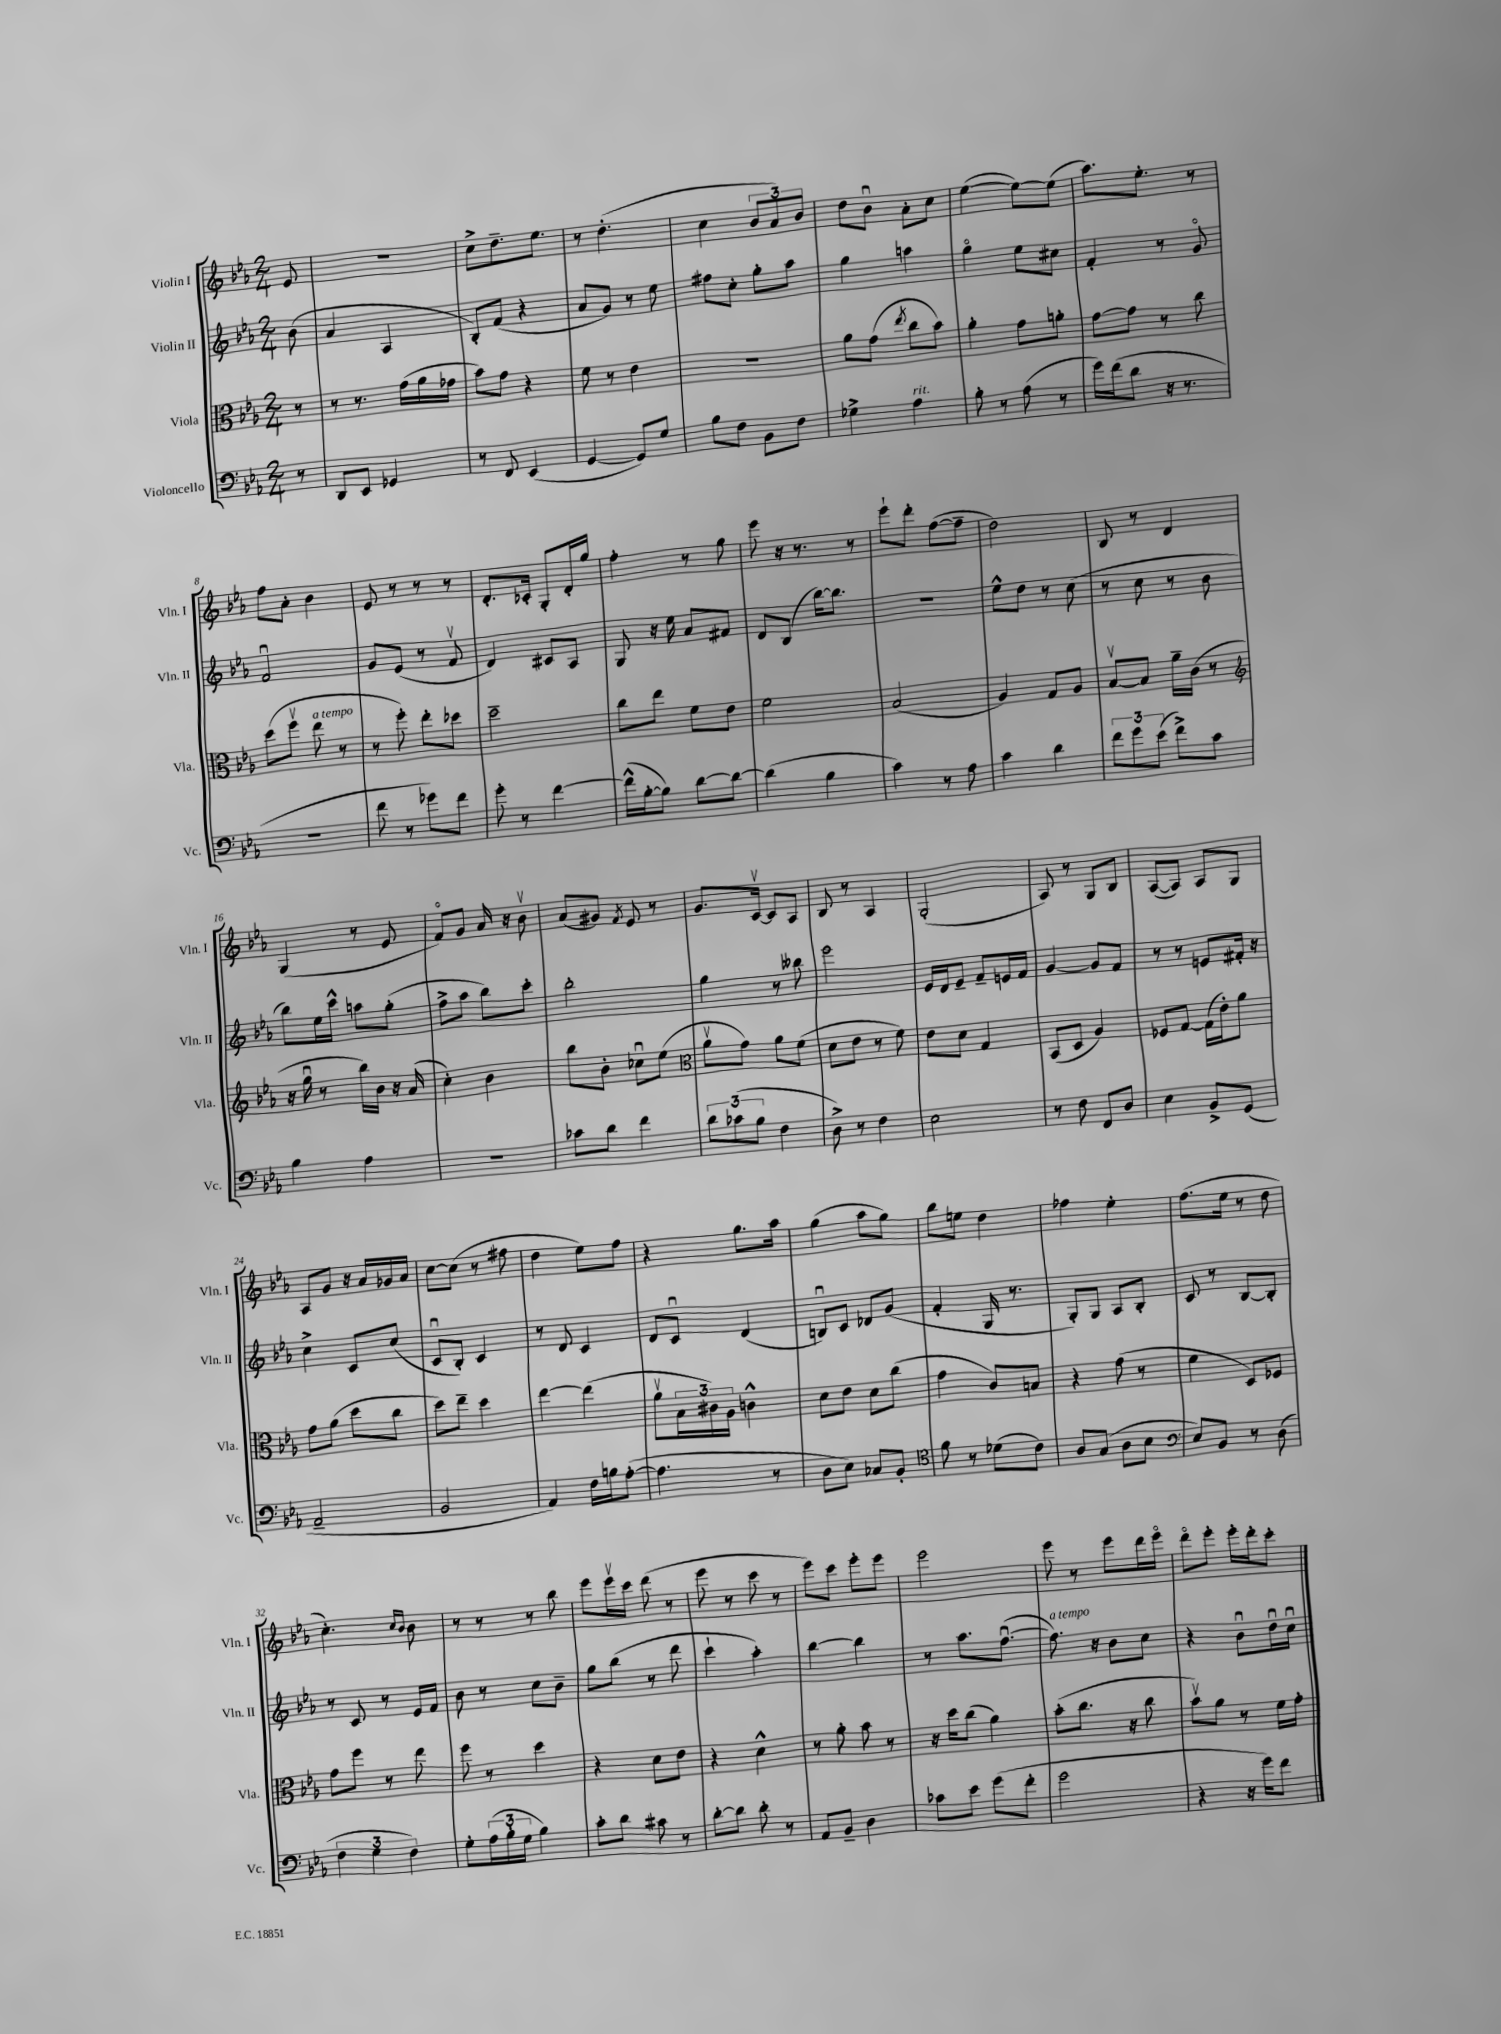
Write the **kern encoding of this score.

**kern	**kern	**kern	**kern
*staff4	*staff3	*staff2	*staff1
*clefF4	*clefC3	*clefG2	*clefG2
*k[b-e-a-]	*k[b-e-a-]	*k[b-e-a-]	*k[b-e-a-]
*M2/4	*M2/4	*M2/4	*M2/4
8r	8r	(8b-	8e-
=	=	=	=
8DD	8r	4a-	2r
8EE-	8.r	.	.
4GG-	.	4A-	.
.	(16g	.	.
.	16a-	.	.
.	16g-	.	.
=	=	=	=
8r	8b-)	8B-')	8cc^
8FF	8g	(8f	8.dd~
(4EE-	4r	4r	.
.	.	.	8.ee-
=	=	=	=
[4GG	8f	8a-	8r
.	8r	8g)	(4.dd'
8GG])	4e-	8r	.
8G	.	8ee-	.
=	=	=	=
8B-	2r	8ff#	4cc
8F	.	8cc'	.
8BB-	.	8gg'	12b-
.	.	.	12a-)
8F	.	8aa-	.
.	.	.	12b-
=	=	=	=
4G-^	8a-	4gg	8dd
.	(8g	.	8b-u
.	8qee-	.	.
4A-	8cc	4aa	8a-'
.	8b-)	.	8cc
=	=	=	=
8B-'	4a-'	4ggo	([4ee-
8r	.	.	.
(8A-	8g	8ee-	8ee-_)
8r	8a'	8cc#	(8ee-]
=	=	=	=
16g)	[8g	4f'	8.aa-)
(16f	.	.	.
8d	8g]	.	.
.	.	.	8.ee-'
16r	8r	8r	.
8.r	.	.	.
.	8cc	8go	8r
=	=	=	=
2r	(8dd	2fu	8ff
.	8ffv	.	8a-'
.	8ee-	.	4b-
.	8r	.	.
=	=	=	=
8f	8r	8g	8e-
8r	8ff')	(8e-	8r
8g-)	8ee-'	8r	8r
8f	8dd-	8fv	8r
=	=	=	=
8g'	2dd~	4d)	8.d'
8r	.	.	.
.	.	.	16c-'
[4f	.	8c#	8G'
.	.	8A-	16d'
.	.	.	16gg
=	=	=	=
(16f^^]	8cc	8G	4ff'
[16B-'	.	.	.
8B-])	8ee-	16r	.
.	.	16ee-	.
[8d	8f	8a-	8r
8d_	8e-	8f#	8gg
=	=	=	=
(4d]	2f	8d	8eee-
.	.	(8B-	16r
.	.	.	8.r
4B-	.	[16bb-)	.
.	.	8.bb-]	.
.	.	.	8r
=	=	=	=
4c)	(2B-	2r	8eee-`
.	.	.	8ddd'
8r	.	.	([8ff
8A-	.	.	8ff~]
=	=	=	=
4c	4A-)	8ee-^^	2dd)
.	.	8dd	.
4d	8G	8r	.
.	8A-	(8cc	.
=	=	=	=
12f	[8B-v	8r	8B-
12g	.	.	.
.	8B-]	8cc	8r
(12e-	.	.	.
8f^)	16a-~	8r	4d
.	(16c	.	.
8c	8r	8b-	.
=	=	=	=
*	*clefG2	*	*
4B-	16r	8bb-)	(4G
.	16ggu	.	.
.	8r	16ee-	.
.	.	16ccc^^	.
4A-	16bb-)	8aa	8r
.	16b-	.	.
.	16r	(8gg'	8e-
.	(16a-	.	.
=	=	=	=
2r	4cc')	8ff^	8fo)
.	.	8aa-	8g
.	4b-	8bb-)	16a-
.	.	.	16r
.	.	8ccc'	8b-v
=	=	=	=
8c-	8bb-	2bb-'	(8a-
8d	8b-'	.	8g#)
.	.	.	8qf
4f	8cc-u	.	8e-
.	(8ee-	.	8r
=	=	=	=
*	*clefC3	*	*
12d	8a-v	4gg	8.g
(12c-	.	.	.
.	8g)	.	.
12B-	.	.	.
.	.	.	[16cv
4F	8a-	8r	8c]
.	(8f	8bb--	8A-
=	=	=	=
8D^)	8d	2eee-	8B-
8r	8e-	.	8r
4F	8r	.	4A-
.	8f)	.	.
=	=	=	=
2E-	8e-	16e-	(2G'
.	.	16d	.
.	8d	8e-~	.
.	4G	8f~	.
.	.	16e	.
.	.	16f	.
=	=	=	=
8r	(8BB-	[4g	8A-)
8F	8D	.	8r
8FF	4A-)	8g]	8G
8D	.	8f	8B-
=	=	=	=
4E-	8F-	8r	([8A-
.	[8G	8r	8A-])
8BB-^	(16G]	8e	8A-
.	16e-')	.	.
(8GG	8a-	16f#'	8G
.	.	16r	.
=	=	=	=
2AA-~	8g	4cc^	8A-
.	(8a-	.	8g
.	8dd	8c	16r
.	.	.	16a-
.	8cc	(8cc	16g-
.	.	.	16a-
=	=	=	=
2BB-	8dd)	8cu	[8cc
.	8ee-~	8B-')	(8cc]
.	4dd	4c	8r
.	.	.	8ff#
=	=	=	=
4AA-)	[4ee-	8r	4dd
.	.	8d	.
16F	(4ee-]	4c	8ee-)
16B	.	.	.
([8A-'	.	.	8ff
=	=	=	=
4.A-]	8a-v	8d	4r
.	24B-	8cu	.
.	24c#)	.	.
.	24A-	.	.
.	4c^^	(4d	8.gg
8r	.	.	.
.	.	.	16aa-
=	=	=	=
8D	8d	8Bu)	(4gg
8E-)	8e-	8c	.
8C-	8d	8d-	8aa-
8BB-'	(8cc	(8g	8gg)
=	=	=	=
*clefC4	*	*	*
8f	4g	4f'	8bb-
8r	.	.	8ee
(8d-	8c)	16G	4dd
.	.	8.r	.
8c)	8B	.	.
=	=	=	=
8A-	4r	8G')	4ff-
(8G	.	8G	.
8A-	(8g	8A-	4ee-'
8B-	8r	8B-'	.
=	=	=	=
*clefF4	*	*	*
8E-)	4f	8c	(8.ff
8BB-	.	8r	.
.	.	.	16ee-
8r	8D)	[8B-	8r
(8D	8F-	8B-']	8dd
=	=	=	=
6F	8g	8r	4.cc')
.	8ff	8c	.
6G	.	.	.
.	8r	8r	.
6F)	.	.	.
.	.	.	16qqcc
.	.	.	16qqb-
.	8ee-	16e-	8b-
.	.	16f	.
=	=	=	=
8G'	8ff	8b-	8r
(24A-	8r	8r	8r
24B-'	.	.	.
24G	.	.	.
4B-)	4dd	8cc	8r
.	.	8b-~	8bb-
=	=	=	=
8c'	4r	8gg	8eee-
8d	.	(8bb-	16eee-v
.	.	.	16ccc
8c#	8d	8r	(8ddd
8r	8e-	8ddd	8r
=	=	=	=
[8d'	4r	4ccc`	8eee-
8d]	.	.	8r
8d'	4d^^	4aa-')	8ccc
8r	.	.	8r
=	=	=	=
8AA-	8r	[4bb-	8eee-)
8BB-~	8a-'	.	8ccc
4D	8b-	4bb-]	8eee-'
.	8r	.	8eee-
=	=	=	=
8c-	16r	8r	2eee-
.	16dd	.	.
8e-	(8cc	8.aa-	.
(8g	4a-)	.	.
.	.	([8.ffu	.
8f'	.	.	.
=	=	=	=
2g	(8b-'	8.ff])	8eee-
.	8.cc	.	8r
.	.	16r	.
.	.	8b-	8eee-
.	16r	.	.
.	8cc	8cc	16ddd
.	.	.	16eee-o
=	=	=	=
4r	8b-v)	4r	8dddo
.	8a-	.	8eee-'
16r	8r	8b-u	16eee-'
16g)	.	.	16ddd'
8f	16f	16ddu	8ccc'
.	16g'	16ccu	.
==	==	==	==
*-	*-	*-	*-
